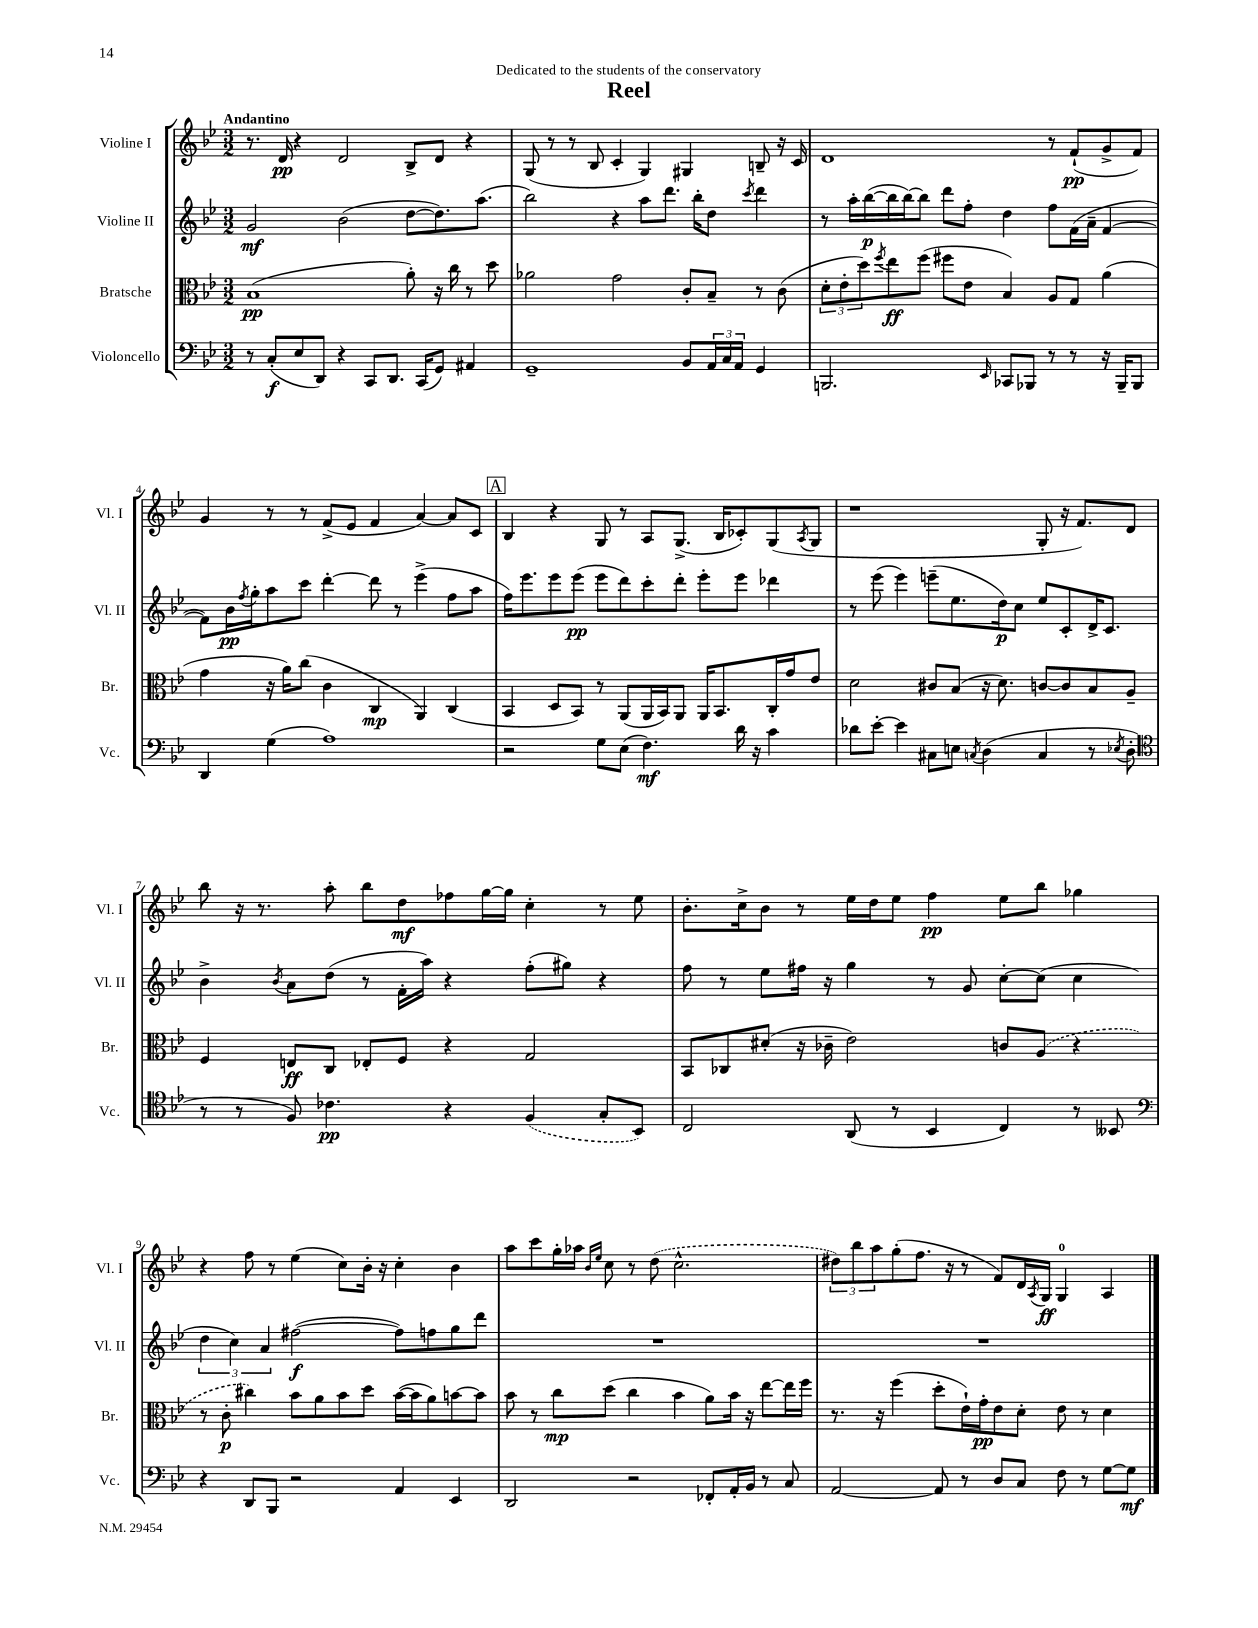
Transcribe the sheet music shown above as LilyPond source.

\header { title = "Reel" dedication = "Dedicated to the students of the conservatory" }
<<
\new StaffGroup <<
\new Staff = "s0" \with { instrumentName = "Violine I" shortInstrumentName = "Vl. I" } {
    \clef treble \key bes \major \numericTimeSignature \time 3/2 \tempo "Andantino"
    r8. d'16\pp r4 d'2 bes8-> d'8 r4 |
    g8( r8 r8 bes8 c'4-. g4) gis4 b8-- r16 c'16 |
    d'1 r8 f'8-!\pp( g'8-> f'8) |
    g'4 r8 r8 f'8->( ees'8 f'4 a'4~) a'8 c'8 |
    \mark \markup { \box "A" } bes4 r4 g8 r8 a8 g8.->( bes16 ces'8-.) g8( \acciaccatura { a8 } g8 |
    r1 g8-. r16 f'8.) d'8 |
    bes''8 r16 r8. a''8-. bes''8 d''8\mf fes''8 g''16~ g''16 c''4-. r8 ees''8 |
    bes'8.-. c''16-> bes'8 r8 ees''16 d''16 ees''8 f''4\pp ees''8 bes''8 ges''4 |
    r4 f''8 r8 ees''4( c''8) bes'16-. r16 c''4-. bes'4 |
    a''8 c'''8 g''16-. aes''16 \grace { bes'16 ees''16 } c''8 r8 \once \slurDashed d''8( c''2.-^ |
    \tuplet 3/2 { dis''8) bes''8 a''8 } g''8-.( f''8. r16 r8 f'8) d'16 \acciaccatura { a8 } g16\ff g4-0 a4 \bar "|." |
}
\new Staff = "s1" \with { instrumentName = "Violine II" shortInstrumentName = "Vl. II" } {
    \clef treble \key bes \major \numericTimeSignature \time 3/2
    g'2\mf bes'2( d''8~ d''8.) a''8.( |
    bes''2) r4 a''8 d'''8. bes''16-. d''8 \acciaccatura { c'''8 } d'''4 |
    r8 a''16-. bes''16~\p( bes''16 bes''16~) bes''8 d'''8 f''8-. d''4 f''8 f'16( a'16-- f'4~ |
    f'8) bes'16\pp \acciaccatura { f''8 } g''16-. a''8 c'''8 d'''4~-. d'''8 r8 ees'''4->( f''8 a''8 |
    \mark \markup { \box "A" } f''16) ees'''8. ees'''8 ees'''8\pp( ees'''8 d'''8) c'''8-. d'''8-. ees'''8-. ees'''8 des'''4 |
    r8 ees'''8( ees'''4) e'''8--( ees''8. d''16\p) c''8 ees''8 c'8-. d'16-> c'8. |
    bes'4-> \acciaccatura { bes'8 } a'8 d''8( r8 f'16-. a''16) r4 f''8-.( gis''8) r4 |
    f''8 r8 ees''8 fis''16 r16 g''4 r8 g'8 c''8~-. c''8( c''4 |
    \tuplet 3/2 { d''4 c''4) a'4 } fis''2~\f( fis''8) f''8 g''8 d'''8 |
    R1. |
    R1. \bar "|." |
}
\new Staff = "s2" \with { instrumentName = "Bratsche" shortInstrumentName = "Br." } {
    \clef alto \key bes \major \numericTimeSignature \time 3/2
    bes1\pp( a'8-.) r16 c''16 r8 d''8 |
    aes'2 g'2 c'8-. bes8-- r8 c'8( |
    \tuplet 3/2 { d'8-. ees'8-. d''8) } \acciaccatura { f''8 } ees''8\ff f''8( fis''8 ees'8 bes4) a8 g8 a'4( |
    g'4 r16 a'16) c''8( c'4 c4\mp a,4) c4( |
    \mark \markup { \box "A" } bes,4 d8 bes,8) r8 a,8( a,16 bes,16) a,8 a,16 bes,8. c16-. g'16 ees'8 |
    d'2 cis'8 bes8( r16 d'8.) c'8~ c'8 bes8 a8-- |
    f4 e8\ff c8 ees8-. f8 r4 g2 |
    bes,8 ces8 dis'8-.( r16 ces'16-- ees'2) c'8 \once \slurDashed a8( r4 |
    r8 c'8-.\p cis''4) bes'8 a'8 bes'8 d''8 bes'16~( bes'16 a'8) b'8~ b'8 |
    bes'8 r8 c''8\mp d''8( c''4 bes'4 a'8) bes'16 r16 ees''8~ ees''16 f''16 |
    r8. r16 f''4( d''8-. ees'16-!) g'16-.\pp ees'8 d'8-. ees'8 r8 d'4 \bar "|." |
}
\new Staff = "s3" \with { instrumentName = "Violoncello" shortInstrumentName = "Vc." } {
    \clef bass \key bes \major \numericTimeSignature \time 3/2
    r8 c8-.\f( ees8 d,8) r4 c,8 d,8. c,16( g,8) ais,4 |
    g,1-- bes,8 \tuplet 3/2 { a,16 c16 a,16 } g,4 |
    b,,2. \grace { ees,16 } ces,8 bes,,8 r8 r8 r16 bes,,16-- bes,,8 |
    d,4 g4( a1) |
    \mark \markup { \box "A" } r2 g8 ees8( f4.\mf) d'16 r16 c'4 |
    des'8 ees'8~-. ees'4 cis8 e8 \acciaccatura { c8 } d4( c4 r8 \acciaccatura { ees8 } d8-. |
    \clef tenor r8 r8 f8) ces'4.\pp r4 \once \slurDashed f4( g8-. bes,8) |
    c2 a,8( r8 bes,4 c4) r8 beses,8 |
    \clef bass r4 d,8 bes,,8 r2 a,4 ees,4 |
    d,2 r2 fes,8-. a,16-. bes,16 r8 c8 |
    a,2~ a,8 r8 d8 c8 f8 r8 g8~ g8\mf \bar "|." |
}
>>
>>
